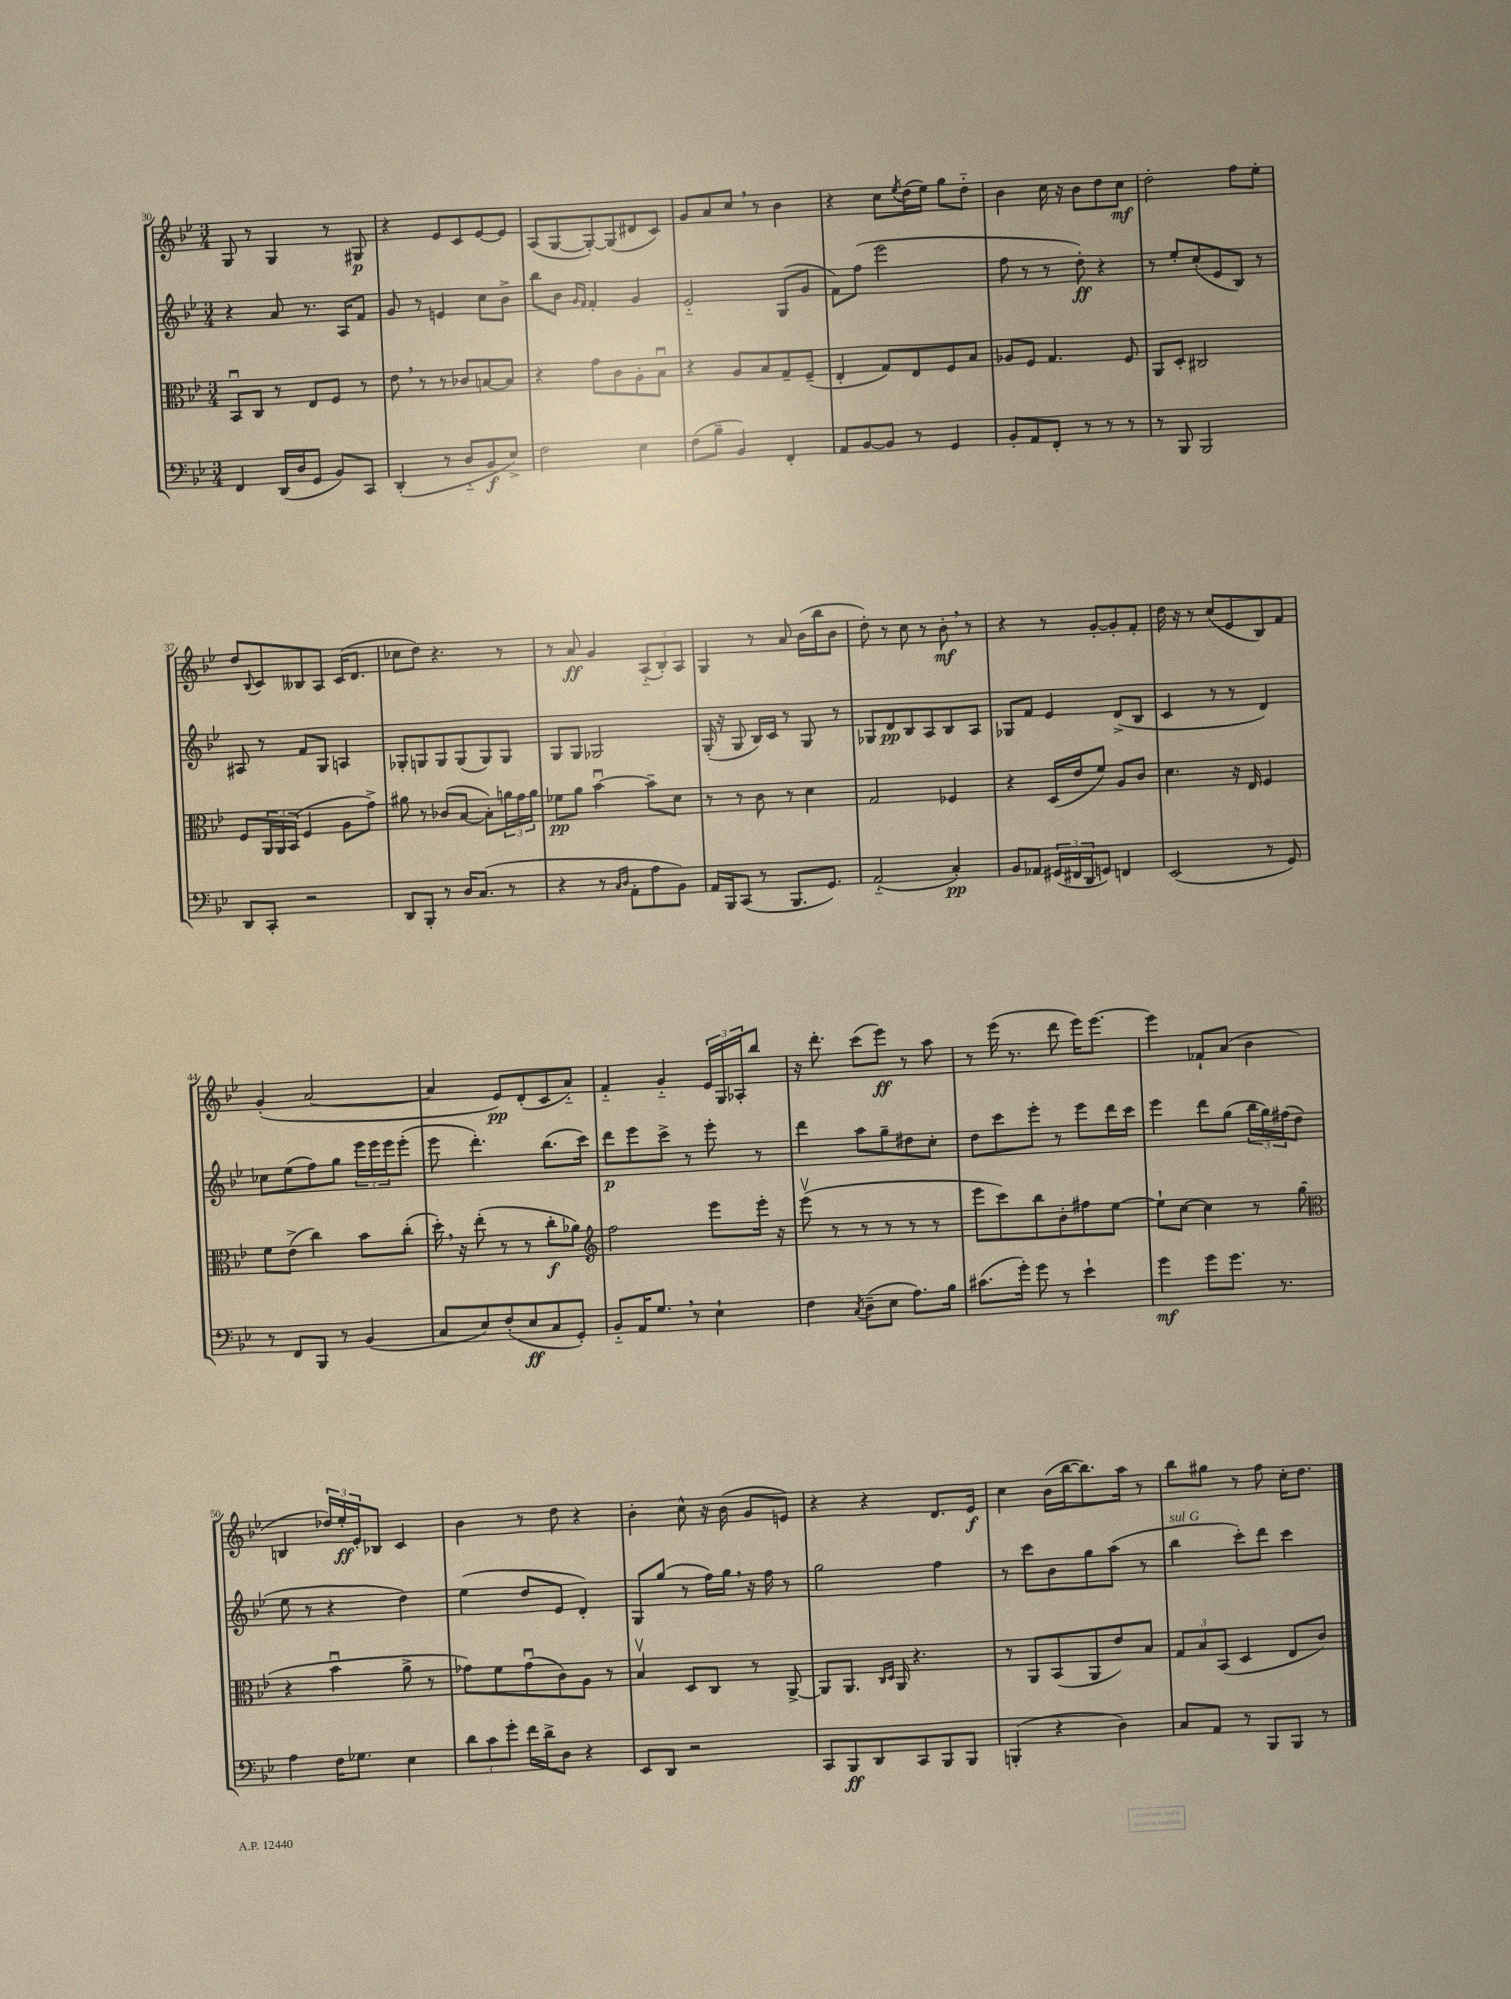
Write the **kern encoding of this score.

**kern	**kern	**kern	**kern
*staff4	*staff3	*staff2	*staff1
*clefF4	*clefC3	*clefG2	*clefG2
*k[b-e-]	*k[b-e-]	*k[b-e-]	*k[b-e-]
*M3/4	*M3/4	*M3/4	*M3/4
4FF	8BB-u	4r	8G
.	8C	.	8r
(16DD	8r	8a	4G
16D	.	.	.
8GG	8E-	8.r	.
8BB-)	8F	.	8r
.	.	16A	.
8CC	8r	8f	8G#
=	=	=	=
(4DD'	8e-	8g	4r
.	8r	8r	.
8r	8r	4e	8e-
8D'~	8c-	.	8c
8BB-	[8B	8cc	[8e-
8E-^)	8B]	8b-^	8e-]
=	=	=	=
2F	4r	8bb-	(8A
.	.	8b-	[8G
.	.	16qqg	.
.	.	16qqf	.
.	8g	4f'	8G'_)
.	8c	.	(8G]
4E-	8A'	4g	8d#
.	8B-u	.	8c)
=	=	=	=
(8F	4r	2e-'~	8g
8B-~	.	.	8a
4BB-)	8A	.	8cc
.	8B-	.	8r
4FF'	8G~	(8G	4b-
.	(8F~	8g	.
=	=	=	=
8AA	4E-'	8f)	4r
[8BB-	.	(8ff	.
8BB-]	8G)	2eee-	8cc
.	.	.	8qee-
8r	8E-	.	(16dd
.	.	.	16ee-)
4GG	8F	.	8gg
.	8B-	.	8dd'~
=	=	=	=
8BB-'	8A-	8ff	4b-
8AA	8F	8r	.
8FF'	4.G	8r	16cc
.	.	.	16r
8r	.	8dd')	8b-
8r	.	4r	8dd
8r	8F	.	8cc
=	=	=	=
8r	8AA	8r	2dd'
8BBB-	8D'	8ee-'	.
2BBB-	2C#	(8cc'	.
.	.	8e-	.
.	.	8B-)	8ff
.	.	8r	8ee-'
=	=	=	=
8DD	8F	8A#	8dd
.	.	.	8qqB-
8CC'	24AA	8r	8c
.	24AA	.	.
.	(24BB-	.	.
2r	4F	8f	8B--
.	.	8G	8A
.	8A	4A	(16c
.	.	.	8.d
.	8g^)	.	.
=	=	=	=
8DD	8a#	8G-'	8cc-
8BBB-'	8r	8G	8dd)
8r	(8c-	8G	4.r
16D	[8B-	(8G	.
(8.C	.	.	.
.	8B-'])	8G)	.
8r	24a	8G	8r
.	24g	.	.
.	24a	.	.
=	=	=	=
4r	8f-	8G	8r
.	8a	8G	8a
8r	[4b-u	2G-	4g
16qqC	.	.	.
16qqD	.	.	.
8AA'	.	.	.
8A	8b-~]	.	(12A'~
.	.	.	12B-')
8BB-)	8d	.	.
.	.	.	12A
=	=	=	=
16AA	8r	(16G'	4G
16BBB-	.	16r	.
(8CC	8r	8G	.
8r	8c	16B-)	8r
.	.	16c	.
8.BBB-	8r	8r	8a
.	4d	8G	(16b-
8.GG)	.	.	16bb-
.	.	8r	8b-
=	=	=	=
(2AA'~	2G	8G-	8dd')
.	.	8d	8r
.	.	8B-	8cc
.	.	8A	8r
4C')	4F-	8B-	8b-'
.	.	8A	8r
=	=	=	=
8BB-	4r	8G-	4r
8AA-	.	8f	.
(24GG#	(16D	4e-	8r
24FF#	.	.	.
.	16e-	.	.
24DD	.	.	.
8GG)	8f)	.	[8g'
4FF	8A	(8d^	8g']
.	8c	8B-	8f'
=	=	=	=
(2EE-	4.d	4c	16dd
.	.	.	16r
.	.	.	8r
.	.	8r	(8cc
.	16r	8r	8e-
.	16E-	.	.
8r	4F	4d)	8B-)
8GG)	.	.	8f
=	=	=	=
8r	8f	8cc-	(4g'
8FF	(8e-^	(8ee-	.
8BBB-	4cc)	8ff)	[2a
8r	.	8gg	.
(4BB-	8b-	24eee-	.
.	.	24eee-	.
.	.	24eee-	.
.	(8cc'	(8eee-'	.
=	=	=	=
8C	16dd')	8eee-	4a]
.	16r	.	.
8E-)	(8ee-'	4.ddd')	.
(8F'	8r	.	8e-)
8E-	8r	.	(8d'
8C	8cc'	(8.bb-	8c
8GG')	8a-)	.	8a'~)
.	.	16ccc)	.
=	=	=	=
*	*clefG2	*	*
8BB-'~	2ff	8ddd	4f'~
16AA	.	8eee-	.
8.G	.	.	.
.	.	8ccc^	4g'~
8r	.	8r	.
4E-`	8eee-	8eee-'	24e-
.	.	.	24G
.	.	.	24A-'
.	16eee-'	8r	8bb-
.	16r	.	.
=	=	=	=
4F	(8eee-v	4ddd	16r
.	.	.	8.ddd'
.	8r	.	.
8qC	.	.	.
(8D~	8r	8aa	(8ccc
8E-	8r	8gg~	8eee-)
8.A)	8r	8dd#	8r
.	8r	8cc'	8aa
16B-	.	.	.
=	=	=	=
(8.c#	8eee-	8dd	8r
.	8ccc)	8ccc	(16eee-
16g')	.	.	8.r
8g	8bb-	8eee-'	.
8r	8b-'	8r	8ddd
4e-`	8ff#	8eee-	16eee-)
.	.	.	[8.eee-
.	[8ee-	16ddd	.
.	.	16ccc	.
=	=	=	=
4g	8ee-`]	4eee-	4eee-]
.	[8cc	.	.
8g	4cc]	8ddd	8f-`
8.g	.	(8gg	(8a
.	8r	24bb-	4b-
.	.	24gg)	.
8.r	.	.	.
.	.	(24ff#	.
.	(8gg	8dd	.
=	=	=	=
*	*clefC3	*	*
4A	4r	8ee-	4B
.	.	8r	.
16F	4b-u	4r	24dd-)
.	.	.	24ee-'
8.G-	.	.	.
.	.	.	24e-'
.	.	.	8B-
4E-	8a^	4dd)	4c
.	8r	.	.
=	=	=	=
12d	8g-)	(4ee-	4b-
12c	.	.	.
.	8f	.	.
12g'	.	.	.
16f	(8g-u	8dd	8r
16d^	.	.	.
8D	8c)	8e-	8dd
4r	8A	4d')	4r
.	8r	.	.
=	=	=	=
8EE-	4B-v	8G	4b-'
8DD	.	(8gg	.
2r	8D	8r	8cc^^
.	8C	16ff)	16r
.	.	16gg	(16b-
.	8r	16r	8g
.	.	16ff	.
.	[8AA^	8r	8e)
=	=	=	=
8CC	8AA]	2gg	4r
8BBB-	8.AA	.	.
8DD	.	.	4r
.	16qqC	.	.
.	16qqD	.	.
.	16AA	.	.
8CC	4.r	.	.
8BBB-	.	4ff	8.d
8BBB-	.	.	.
.	.	.	16e-
=	=	=	=
(4BBB'	8r	8r	4cc
.	8AA	8ccc	.
4r	(8BB-	8b-	(16b-
.	.	.	[16bb-
.	8AA	8gg	8.bb-])
4D)	8e-)	(8aa	.
.	.	.	16aa
.	8B-	8r	8r
=	=	=	=
8C	12G	4bb-	8bb-
.	12B-	.	.
8AA	.	.	8gg#
.	(12BB-	.	.
8r	4D	8ccc')	8r
8BBB-	.	8ddd	8ff
8BBB-	8E-	4ccc	16cc'
.	.	.	8.dd
8r	8c)	.	.
==	==	==	==
*-	*-	*-	*-
